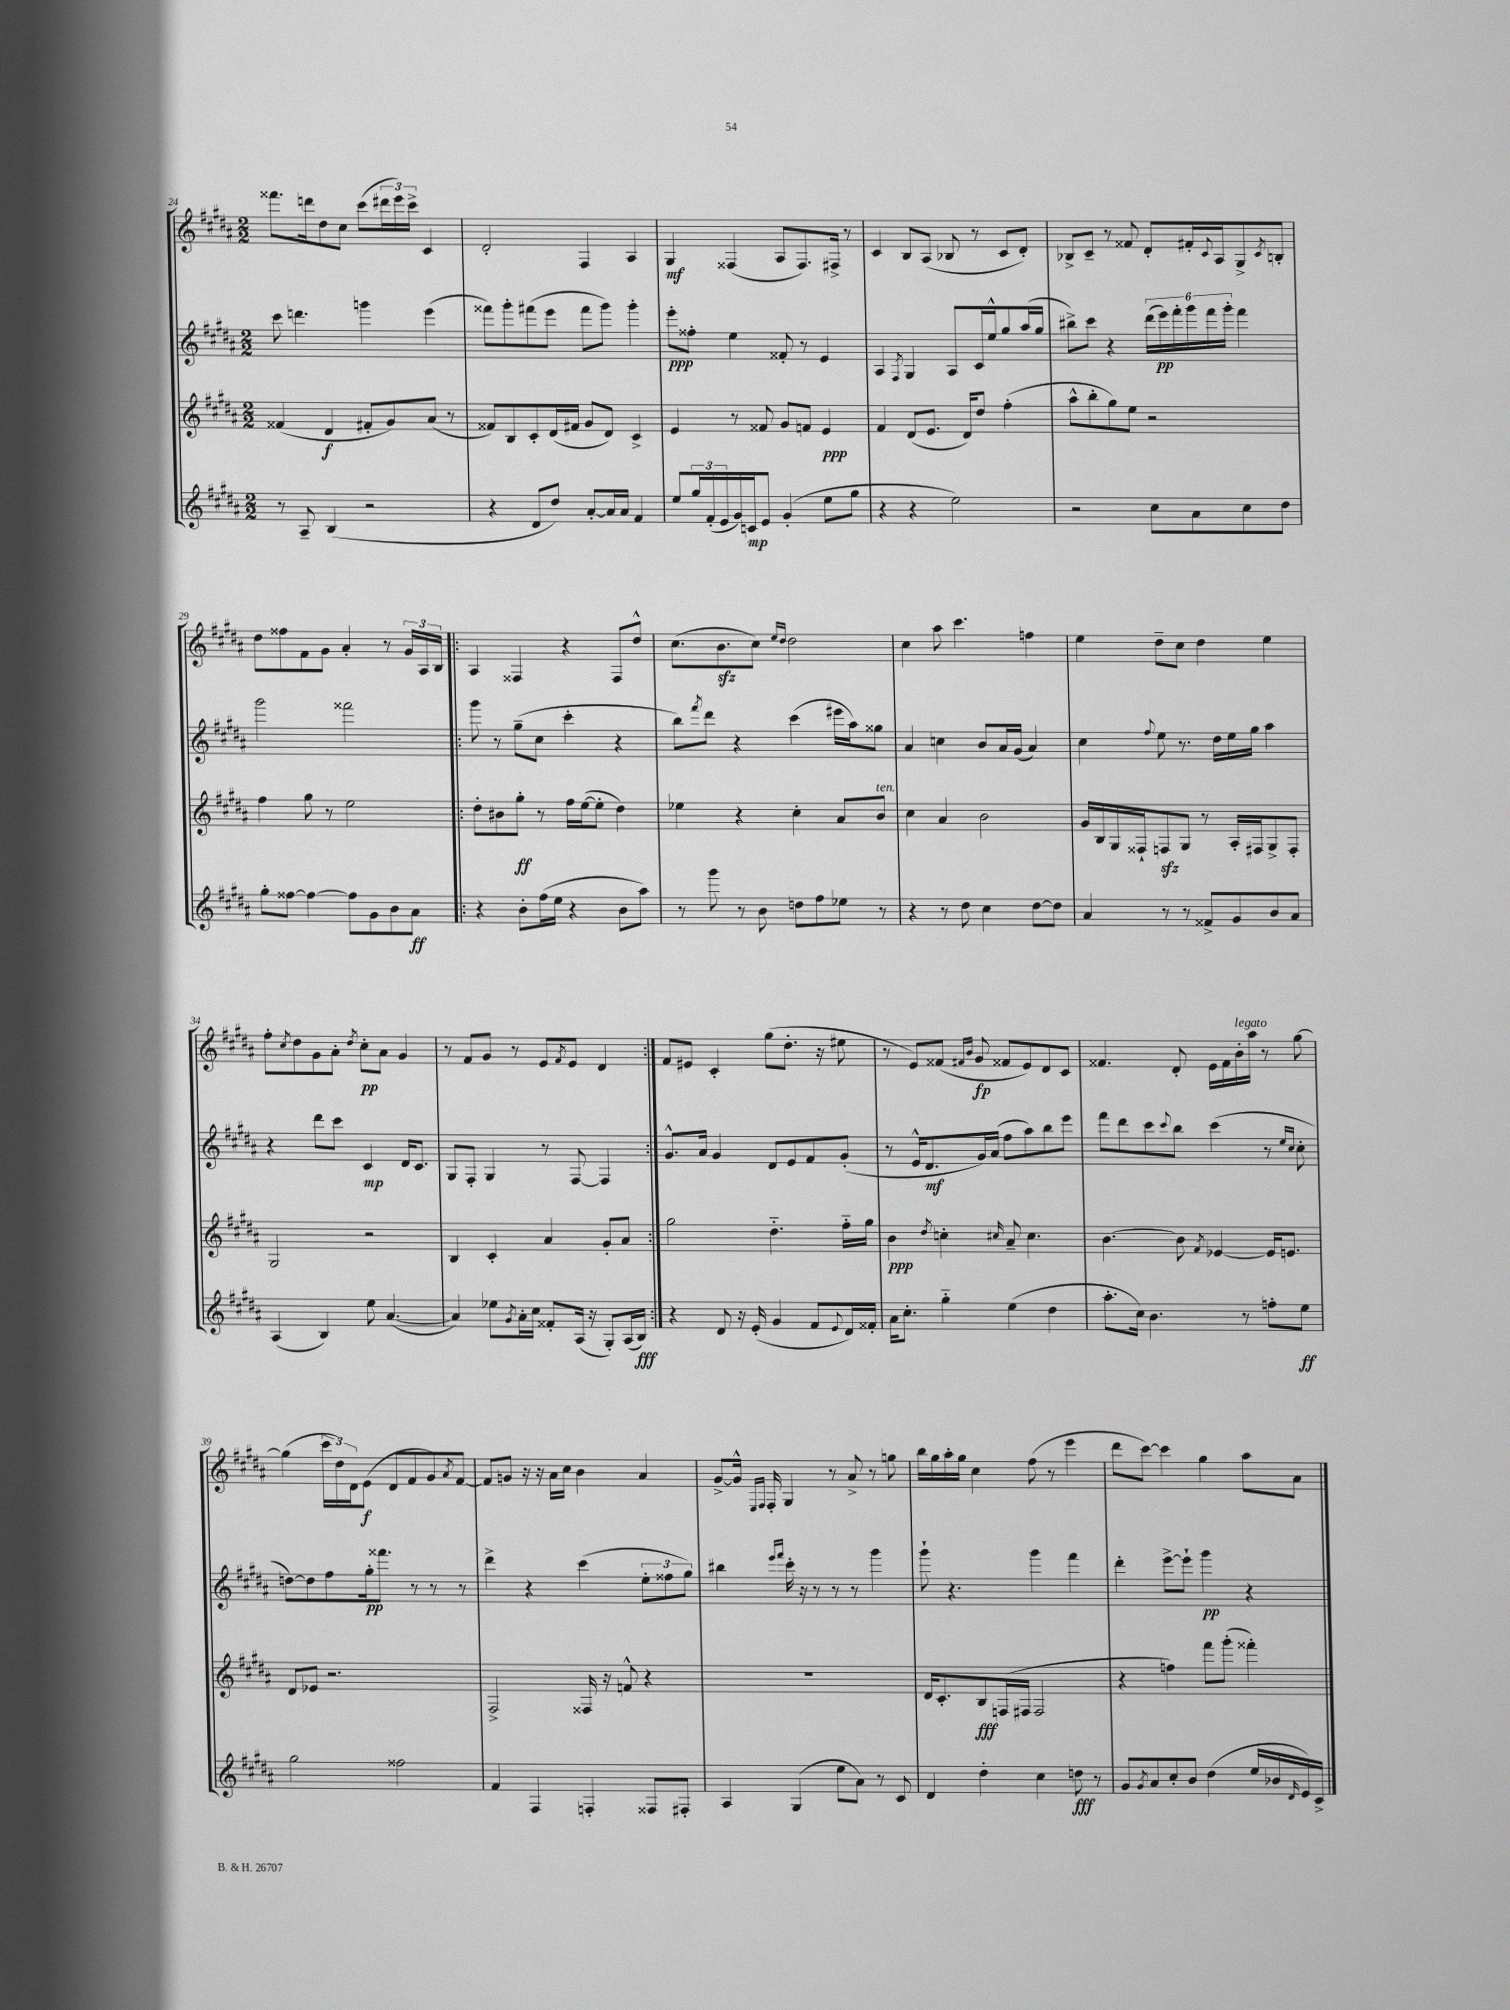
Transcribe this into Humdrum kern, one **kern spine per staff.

**kern	**kern	**kern	**kern
*staff4	*staff3	*staff2	*staff1
*clefG2	*clefG2	*clefG2	*clefG2
*k[f#c#g#d#a#]	*k[f#c#g#d#a#]	*k[f#c#g#d#a#]	*k[f#c#g#d#a#]
*M2/2	*M2/2	*M2/2	*M2/2
8r	(4f##/	8ccc#\	8.fff##\L
8A#~/	.	4.ddd\	.
.	.	.	16ddd\k
(4B/	4d#/	.	8dd#\
.	.	.	8cc#\J
2r	8f#'/L	4ggg\	(8ccc#\L
.	8g#/)	.	24ddd#\L
.	.	.	24eee\)
.	.	.	24ccc#^\JJ
.	(8a#/J	(4eee\	4c#/
.	8r	.	.
=	=	=	=
4r	8f##/L)	8fff##\L)	2d#'/
.	8B/	8ggg#'\	.
8d#/L	8c#'/	(8fff#\	.
8dd#/J)	(16d#/L	8eee\J	.
.	16f#/JJ	.	.
[8a#'/L	8g#/L	8fff#\L	4F#/
16a#/]L	8d#/J)	8ggg#\J)	.
16a#/JJ	.	.	.
4f#/	4c#^/	4ggg#'\	4A#/
=	=	=	=
8ee/L	4e/	8eee'\L	4G#/
24gg#/L	.	8ff##'\J	.
(24f#'/	.	.	.
24e/	.	.	.
16g#/)	8r	4ee\	(4F##/
16c/J	.	.	.
8e/J	8f##/	.	.
(4g#'/	8g#/L	8f##'/	8A#/L
.	8f/J	8r	8.F##/)
8ee\L	4e/	4e/	.
.	.	.	16F#^/Jk
8gg#\J	.	.	8r
=	=	=	=
4r	4f#/	4A#/	4c#/
.	.	8qF#/	.
4r	(8d#/L	4G#/	8B/L
.	8.e/J	.	(8A#/J
2ee\)	.	8A#/L	8B-/
.	16d#/LK)	.	.
.	8dd#/J	16c#/L	8r
.	.	16ee^^/J	.
.	(4ff#'\	8gg#/	8c#/L
.	.	(16aa#/L	8d#'/J)
.	.	16gg#/JJ	.
=	=	=	=
2r	8aa#^^\L	8bb#^\L)	8B-^/L
.	8bb'\	8ccc#\J	8c#~/J
.	8gg#\)	4r	8r
.	8ee\J	.	8f##/
8cc#\L	2r	(24ddd#\LL	8d#'/L
.	.	24eee\)	.
.	.	24fff#'\	.
8a#\	.	24ggg#\	16f#'/L
.	.	24fff#\	.
.	.	.	8qqc#/
.	.	.	16A#/J
.	.	24ggg#'\JJ	.
8cc#\	.	4fff#\	8G#^/
.	.	.	8qc#/
8dd#\J	.	.	8B'/J
=	=	=	=
8gg#'\L	4ff#\	2ggg#\	8dd#\L
[8ff##\J	.	.	8ff##\
4ff##\_	8gg#\	.	8f#\
.	8r	.	8g#\J
8ff##\]L	2ee\	2fff##\	4a#'/
8g#\	.	.	.
8b\	.	.	8r
8a#\J	.	.	24g#/LL
.	.	.	24A#/
.	.	.	24B/JJ
=!|:	=!|:	=!|:	=!|:
4r	8dd#'\L	8ggg#\	4A#/
.	8b#\	8r	.
8b'\L	8gg#'\J	(8gg#~\L	4F##/
(16ff#\L	8r	8cc#\J	.
16ee\JJ	.	.	.
4r	16ff#\LL	4ccc#'\	4r
.	([16ee\J	.	.
.	8ee'\]J	.	.
8b\L	4dd#\)	4r	8F##/L
8aa#\J)	.	.	8dd#^^/J
=	=	=	=
8r	4ee-\	8bb\L)	(8.cc#\L
.	.	8qfff#/	.
8ggg#\	.	8ddd#\J	.
.	.	.	8.b\
8r	4r	4r	.
8b\	.	.	8cc#\J)
.	.	.	16qqee/LL
.	.	.	16qqdd#/JJ
8dd\L	4cc#'\	(4ccc#\	2dd#\
8ff#\	.	.	.
8ee-\J	8a#/L	16eee#\LL	.
.	.	16aa#\J)	.
8r	8b/J	8gg##\J	.
=	=	=	=
4r	4cc#\	4a#/	4cc#\
8r	4a#/	4cc\	8aa#\
8dd#\	.	.	4.ccc#\
4cc#\	2b\	8b/L	.
.	.	16a#/L	.
.	.	(16g#/JJ	.
[8dd#\L	.	4a#/)	4ff\
8dd#\]J	.	.	.
=	=	=	=
4a#/	16g#/LL	4cc#\	4ee\
.	16B/	.	.
.	16G#/	.	.
.	16F##`/J	.	.
.	.	8qqff#/	.
8r	8F/	8ee\	8dd#~\L
8r	8G#/J	8.r	8cc#\J
8f##^/L	8r	.	4dd#\
.	.	16dd#\LL	.
8g#/	16A#'/LL	16ee\	.
.	16F#/J	16gg#\JJ	.
8b/	8G#^/	4aa#\	4ee\
8a#/J	8F#'/J	.	.
=	=	=	=
(4A#/	2G#/	4r	8ff#'\L
.	.	.	8qcc#/
.	.	.	8dd#\
4B/)	.	8ddd#\L	8g#\
.	.	8ccc#\J	8a#'\J
.	.	.	8qdd#/
8ee\	2r	4c#/	8cc#'\L
([4.a#/	.	.	8a#\J
.	.	16d#/LK	4g#/
.	.	8.c#/J	.
=	=	=	=
4a#/])	4B/	8G#/L	8r
.	.	8F#'/J	8f#/L
8ee-\L	4c#'/	4G#/	8g#/J
8qg#/	.	.	.
16a#'\L	.	.	8r
16cc#\JJ	.	.	.
8f##'/L	4a#/	8r	8e/L
.	.	.	8qf#/
(16A#/Jk	.	[8F#/	8e/J
16r	.	.	.
8G#'/L)	8g#'/L	4F#/]	4d#/
(16A#/L	8a#/J	.	.
16B/JJ)	.	.	.
=:|!	=:|!	=:|!	=:|!
4r	2gg#\	8.g#^^/L	8f#/L
.	.	.	8e#/J
.	.	16a#/Jk	.
8d#/	.	4g#/	4c#'/
16r	.	.	.
(16e'/	.	.	.
4g#/	4.dd#'~\	8d#/L	(8gg#\L
.	.	8e/	8.dd#'\J
8f#/L	.	8f#/	.
.	.	.	16r
8qqe/	.	.	.
16d#/L)	16ff#'~\LL	(8g#'/J	8ee#\
16f##'/JJ	16gg#\JJ	.	.
=	=	=	=
16a#\LK	4b\	8r	8r
8.cc#'\J	.	.	.
.	.	16e^^/LK	8e/L)
.	.	8.d#/	.
.	8qdd#/	.	.
4gg#'~\	4cc'\	.	(8f##/J
.	.	.	16qqf#/LL
.	.	.	16qqb/JJ
.	.	16g#/L)	8g#/
.	.	(16a#/JJ	.
.	16qqcc#/	.	.
(4ee\	8a#~/	8ff#\L	8f##/L
.	4.cc#\	8aa#\)	8e/)
4dd#\	.	8bb\	8d#/
.	.	8eee\J	8c#/J
=	=	=	=
8.aa#'\L	[4.b\	8fff#\L	4.f##/
.	.	8ddd#\	.
16cc#\Jk)	.	.	.
4.b\	.	8ccc#\	.
.	.	8qqccc#/	.
.	8b\]	8bb\J	8d#'/
.	8qf#/	.	.
.	[4e-/	(4ccc#\	16e\LL
.	.	.	16f##\
8r	.	.	16b'\
.	.	.	16aa#\JJ
8ff'\L	16e-/]LK	8r	8r
.	8.e/J	.	.
.	.	16qqee/LL	.
.	.	16qqcc#/JJ	.
8ee\J	.	8cc#'\	[8gg#\
=	=	=	=
2gg#\	8d#/L	[8dd\L)	(4gg#\]
.	8e-/J	8dd\]	.
.	2.r	8ff#\	24ccc#\LL
.	.	.	24dd#\)
.	.	.	24d#\J
.	.	16gg#'\k	(8e\J
.	.	8.fff##\J	.
2ff##\	.	.	8d#/L
.	.	8r	8f#/
.	.	8r	8g#/)
.	.	.	8qa#/
.	.	8r	[8f#/J
=	=	=	=
4f#/	2F#^/	4ddd#^\	8f#/]L
.	.	.	8g/J
4F#/	.	4r	16r
.	.	.	16r
.	.	.	16a#\LL
.	.	.	16cc#\JJ
4F'/	16F##/	(4ccc#\	4b\
.	16r	.	.
.	8f^^/	.	.
8F##/L	4r	12ee'\L	4a#/
.	.	12ff##\	.
8F#'/J	.	.	.
.	.	12gg#\J)	.
=	=	=	=
4A#/	1r	4bb#\	[8g#^/L
.	.	.	16g#^^/]Jk
.	.	.	16qqE/LL
.	.	.	16qqF#/JJ
.	.	.	16F#'/
.	.	16qqeee/LL	.
.	.	16qqfff#/JJ	.
(4G#/	.	16ccc#'\	4G#/
.	.	16r	.
.	.	8r	.
8ee\L	.	8r	8r
8a#\J)	.	8r	8a#^/
8r	.	4ggg#\	8r
8c#/	.	.	8gg\
=	=	=	=
4d#/	16d#/LK	8ggg#`\	16bb\LL
.	8.c#'/	.	16gg#\
.	.	4.r	16aa#'\
.	.	.	16gg#\JJ
4dd#'\	8B/	.	4cc#\
.	(16F/L	.	.
.	16F#/JJ	.	.
4cc#\	2F#/	4ggg#\	(8ff#\
.	.	.	8r
8dd\	.	4fff#\	4eee\
8r	.	.	.
=	=	=	=
8g#/L	4r	4ddd#'\	8ddd#\L
8qg#/	.	.	.
8a#/	.	.	[8ccc#\J)
8cc#'/	4ff\)	[8eee^\L	4ccc#\]
8b/J	.	8eee`\]J	.
(4dd#\	8fff#\L	4ggg#\	4gg#\
.	(8ggg#'\J	.	.
16ee/LL	4fff##'\)	4r	8aa#\L
16b-/	.	.	.
16qqd#/	.	.	.
16e/)	.	.	8a#\J
16c#^/JJ	.	.	.
==	==	==	==
*-	*-	*-	*-
